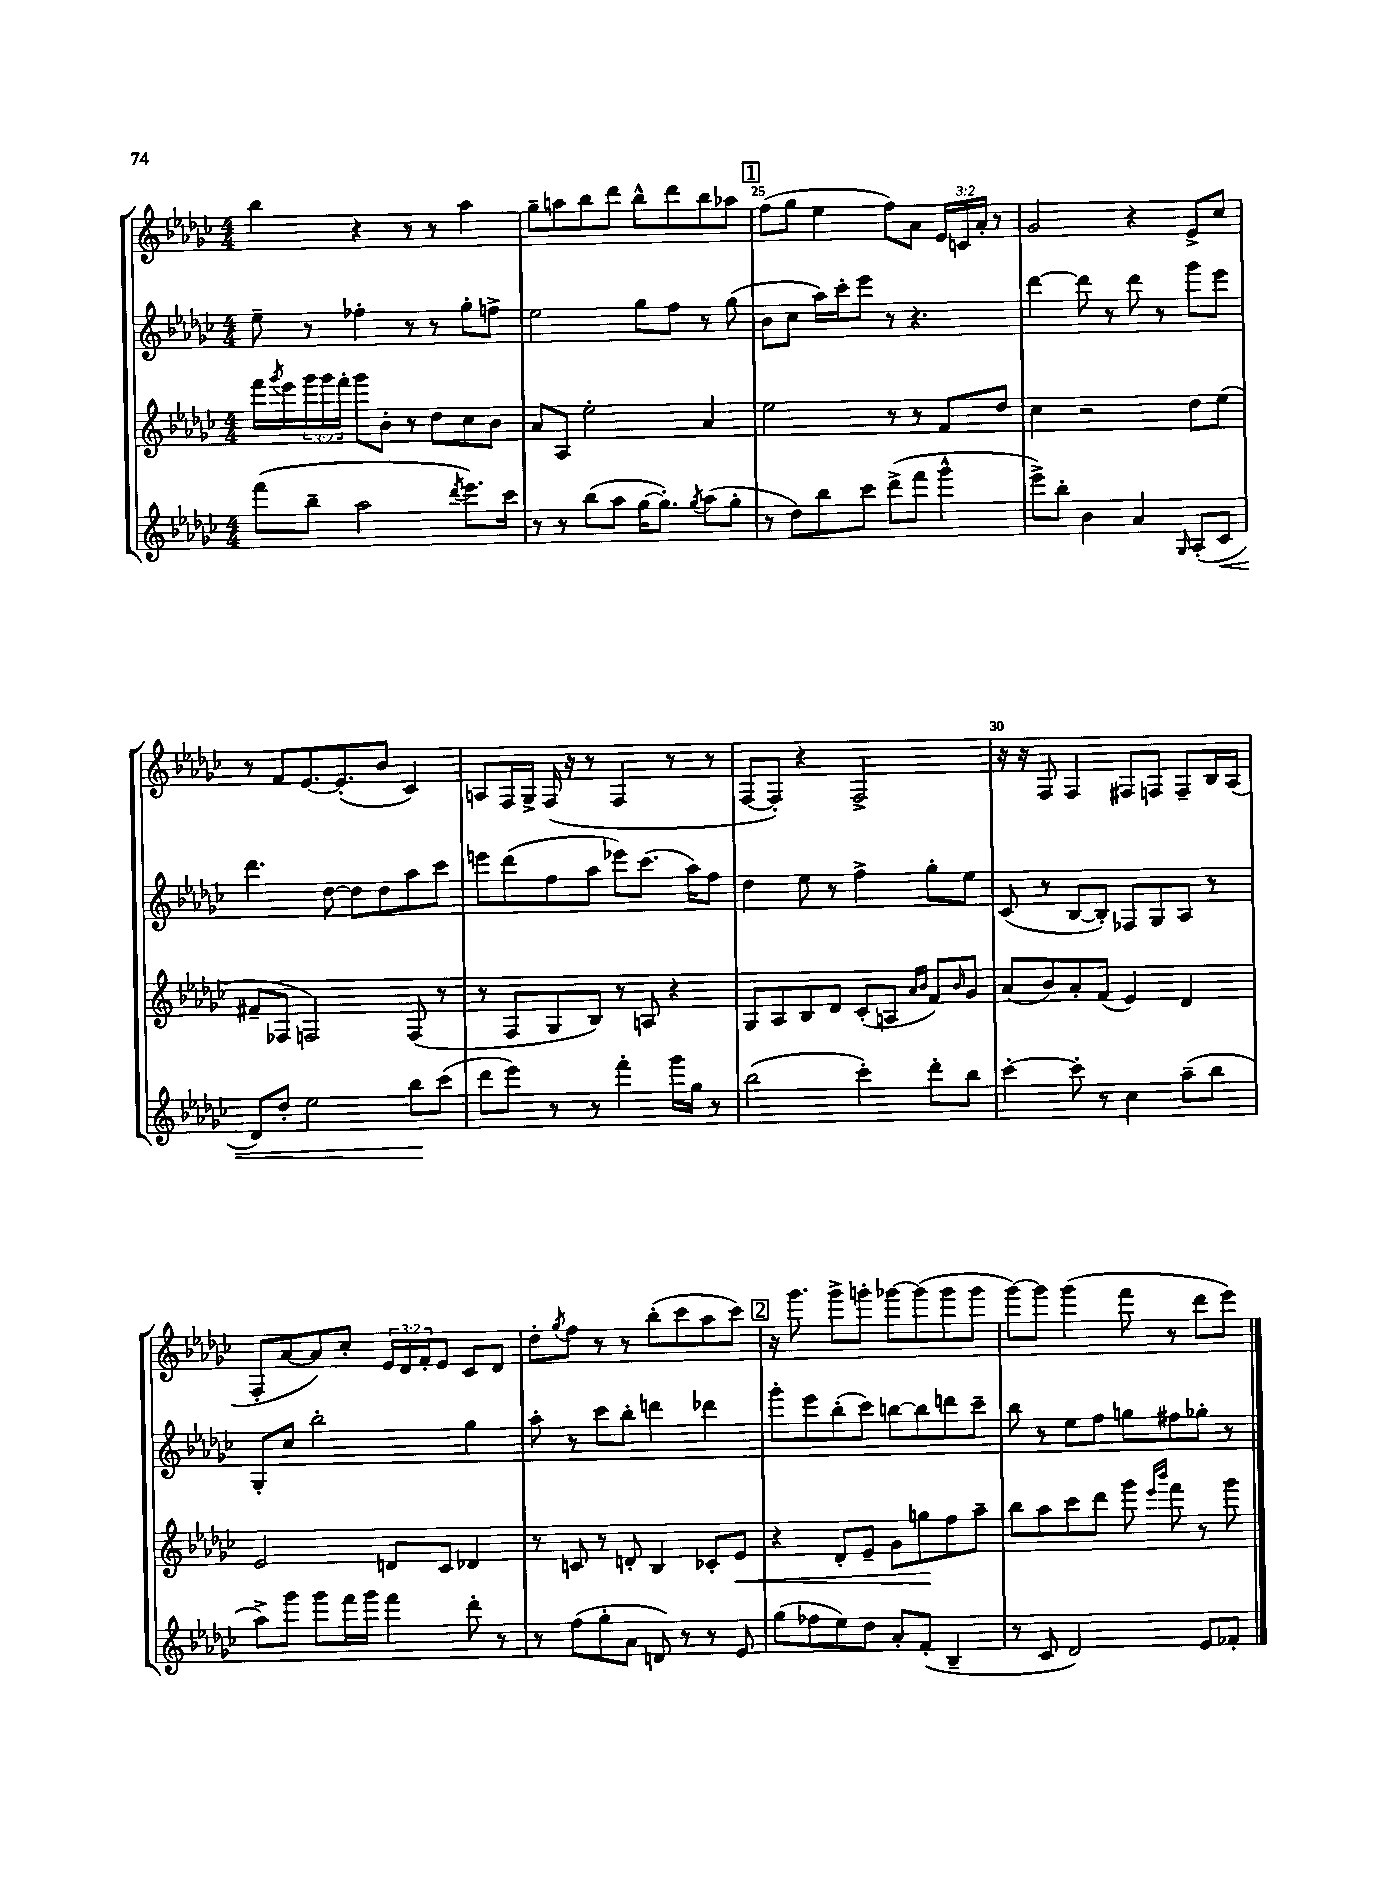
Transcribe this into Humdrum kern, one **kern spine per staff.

**kern	**kern	**kern	**kern
*staff4	*staff3	*staff2	*staff1
*clefG2	*clefG2	*clefG2	*clefG2
*k[b-e-a-d-g-c-]	*k[b-e-a-d-g-c-]	*k[b-e-a-d-g-c-]	*k[b-e-a-d-g-c-]
*M4/4	*M4/4	*M4/4	*M4/4
(8fff	16fff	8ee-~	4bb-
.	8qggg-	.	.
.	16eee-	.	.
8bb-~	24ggg-	8r	.
.	24ggg-	.	.
.	24fff'	.	.
2aa-	8ggg-	4ff-'	4r
.	8b-'	.	.
.	8r	8r	8r
.	8dd-	8r	8r
8qddd-	.	.	.
8.eee-)	8cc-	8gg-'	4aa-
.	8b-	8ff^	.
16ccc-	.	.	.
=	=	=	=
8r	8a-	2ee-	8gg-~
8r	8A-	.	8aa
(8bb-	2ee-'	.	8bb-
8aa-	.	.	8ddd-
[16gg-	.	8gg-	8bb-^^
8.gg-'])	.	.	.
.	.	8ff	8ddd-
8qgg-	.	.	.
(8aa-	4a-	8r	8bb-
8gg-'	.	(8gg-	8aa-
=	=	=	=
8r	2ee-	8b-	(8ff
8dd-)	.	8cc-	8gg-
8bb-	.	16aa-)	4ee-
.	.	16ccc-'	.
8ccc-	.	8eee-	.
(8ddd-^	8r	8r	8ff)
8fff	8r	4.r	8a-
4ggg-^^	8f	.	24e-
.	.	.	24c
.	.	.	24a-'
.	8dd-	.	8r
=	=	=	=
8eee-^)	4cc-	[4ddd-	2g-
8bb-'	.	.	.
4b-	2r	8ddd-]	.
.	.	8r	.
4a-	.	8ddd-	4r
.	.	8r	.
16qqG-	.	.	.
(8A-'	8dd-	8ggg-	8e-^
8c-	(8ee-	8eee-	8cc-
=	=	=	=
8d-)	8f#~	4.ddd-	8r
8dd-'	8F-	.	8f
2ee-	2F)	.	[8.e-
.	.	[8dd-	.
.	.	.	(8.e-']
.	.	8dd-]	.
.	.	8dd-	8b-
8bb-	(8F	8aa-	4c-)
(8ccc-	8r	8ccc-	.
=	=	=	=
8ddd-	8r	8eee	8A
8eee-)	8F	(8ddd-	16F
.	.	.	16G-^
8r	8G-	8ff	(16F
.	.	.	16r
8r	8B-)	8aa-	8r
4fff'	8r	8eee-)	4F
.	8A	(8.ccc-	.
16ggg-	4r	.	8r
16gg-	.	16aa-)	.
8r	.	8ff	8r
=	=	=	=
(2bb-	8G-	4dd-	[8F
.	8A-	.	8F'])
.	8B-	8ee-	4r
.	8d-	8r	.
4ccc-')	(8c-'	4ff^	2F^
.	8A	.	.
.	16qqa-	.	.
.	16qqb-	.	.
8ddd-'	8f)	8gg-'	.
.	16qqb-	.	.
8bb-	8g-	8ee-	.
=	=	=	=
[4ccc-'	(8a-	(8c-	16r
.	.	.	16r
.	8b-)	8r	8F
8ccc-']	8a-'	[8B-	4F
8r	(8f	8B-'])	.
4cc-	4e-)	8F-	8F#
.	.	8G-	8F
(8aa-~	4d-	8A-	8F~
8bb-	.	8r	16B-
.	.	.	(16A-
=	=	=	=
8aa-^)	2e-	8G-'	8F'
8ggg-	.	8cc-	[8a-
8ggg-	.	2bb-'	8a-])
16fff	.	.	8cc-'
16ggg-	.	.	.
4fff	8d	.	24e-
.	.	.	24d-
.	.	.	24f'
.	8c-	.	8e-
8ddd-'	4d-	4gg-	8c-
8r	.	.	8d-
=	=	=	=
8r	8r	8aa-'	8dd-'
.	.	.	8qgg-
(8ff	8c	8r	8ff
8gg-'	8r	8ccc-	8r
8a-	8d'	8bb-'	8r
8d)	4B-	4ddd	(8bb-'
8r	.	.	8ccc-
8r	8c-'	4ddd-	8aa-
8e-	8e-	.	8ccc-)
=	=	=	=
(8gg-	4r	8ggg-'	16r
.	.	.	8.ggg-
8ff-	.	8eee-	.
8ee-)	8d-'	(8bb-'	8ggg-^
8dd-	8e-~	8ccc-)	8ggg'
8a-'	8g-	[8bb	[8ggg-
(8f'	8gg	8bb]	(8ggg-]
4B-~	8ff	8ddd	8ggg-
.	8aa-~	8ccc-~	8ggg-
=	=	=	=
8r	8bb-	8bb-	[8ggg-)
8c-	8aa-	8r	8ggg-]
2d-)	8ccc-	8ee-	(4ggg-
.	8ddd-	8ff	.
.	8ggg-	8gg	8fff
.	16qqeee-	.	.
.	16qqbbb-	.	.
.	8fff	8ff#	8r
8e-	8r	8gg-'	8ddd-
8f-'	8ggg-	8r	8eee-)
==	==	==	==
*-	*-	*-	*-
